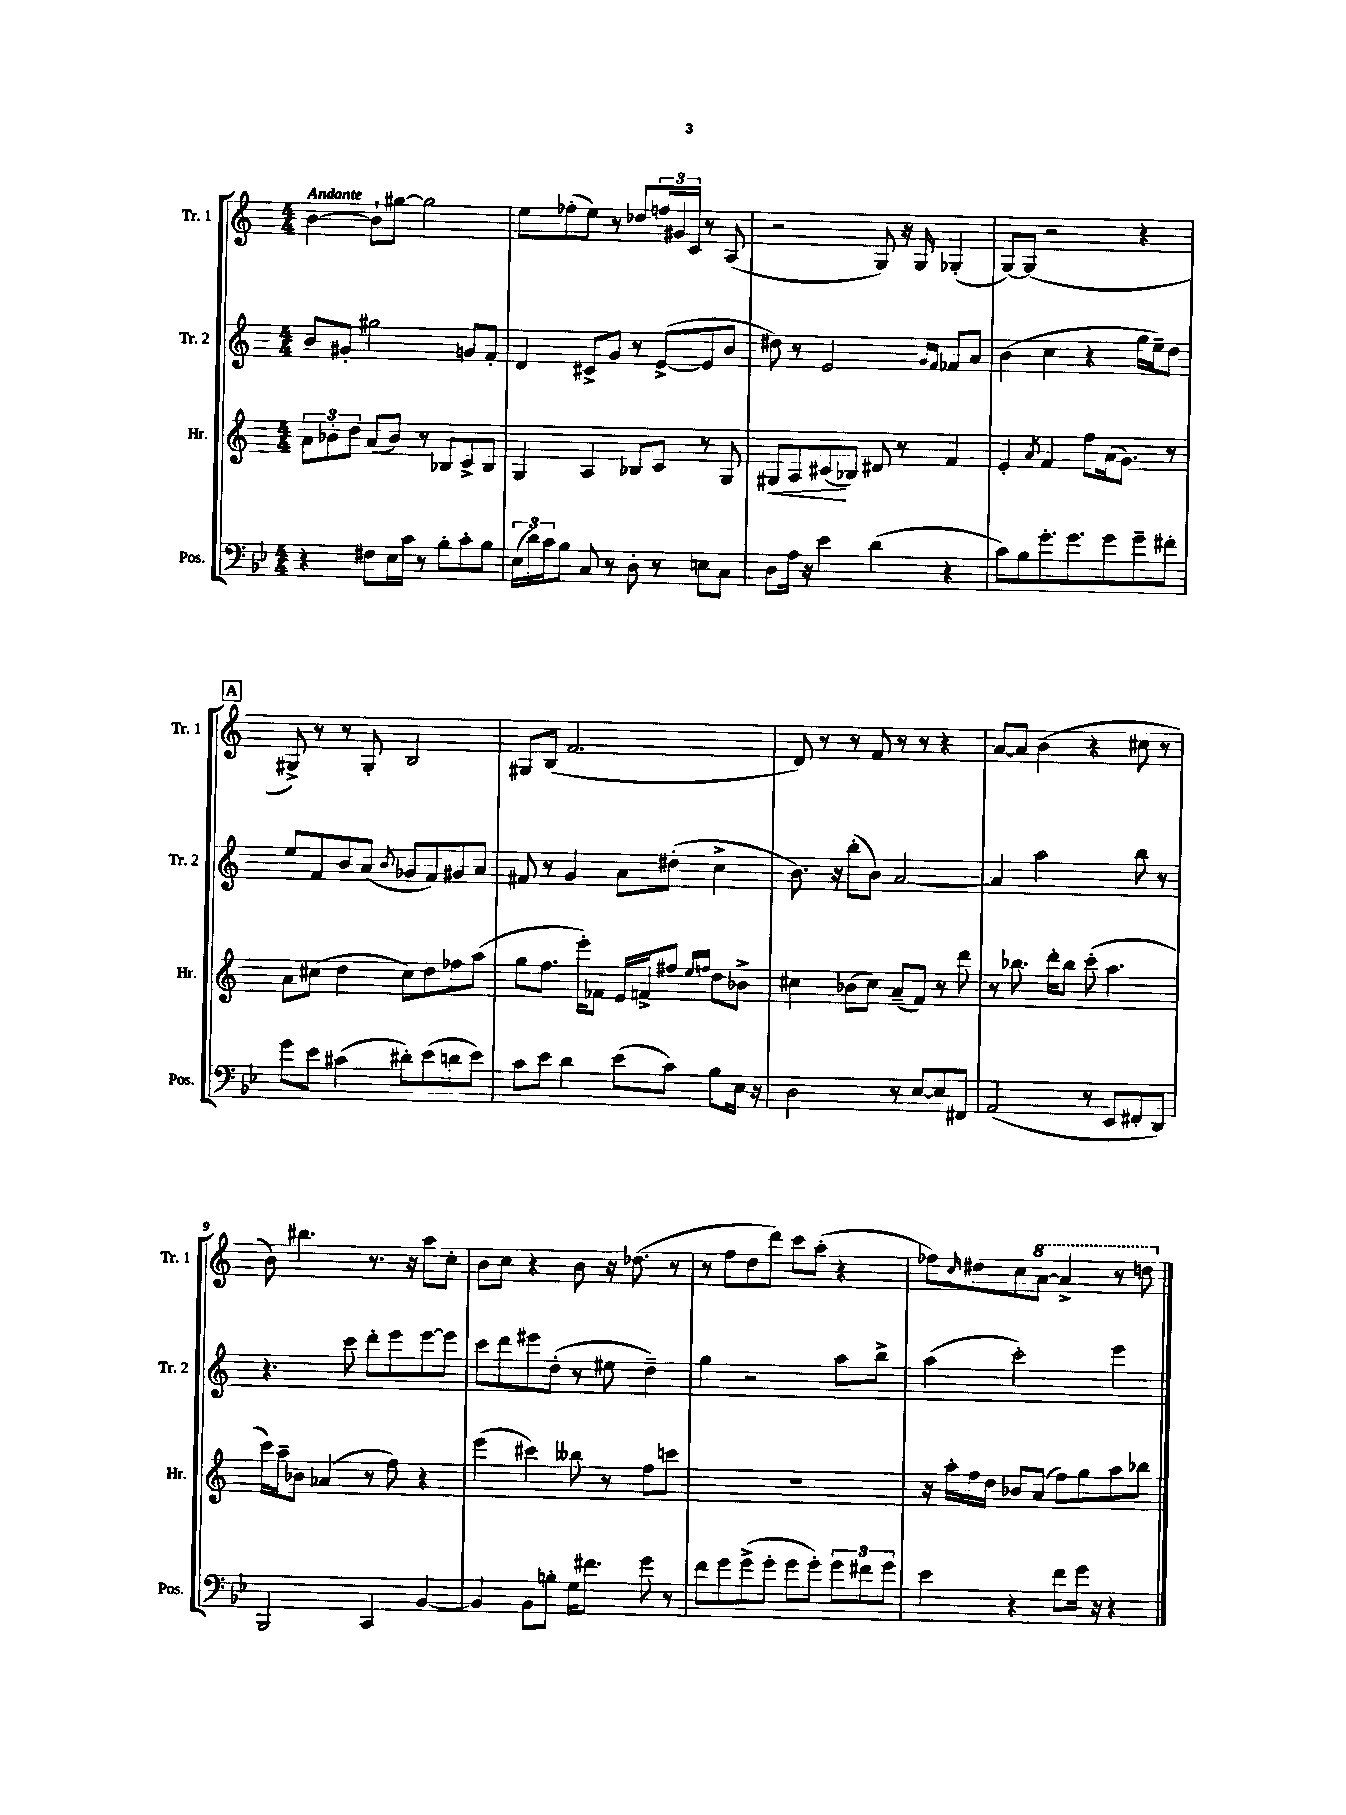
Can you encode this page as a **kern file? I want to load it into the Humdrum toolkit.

**kern	**kern	**kern	**kern
*staff4	*staff3	*staff2	*staff1
*clefF4	*clefG2	*clefG2	*clefG2
*k[b-e-]	*k[]	*k[]	*k[]
*M4/4	*M4/4	*M4/4	*M4/4
4r	12a\L	8b/L	[4b\
.	12b-'\	.	.
.	.	8g#'/J	.
.	12dd\J	.	.
8F#\L	(8a/L	2gg#\	8b`\]L
16E-\L	8b-/J)	.	[8gg#\J
16c\JJ	.	.	.
8r	8r	.	2gg#\]
8B-'\L	8B-/L	.	.
8c'\	8c^/	8g/L	.
8B-\J	8B-/J	8f'/J	.
=	=	=	=
(24E-\LL	4G/	4d/	8ee\L
24d\)	.	.	.
24c\J	.	.	.
8B-\J	.	.	(8ff-'\
8C/	4A/	8c#^/L	8ee\J)
8r	.	8g/J	8r
8D'\	8B-/L	8r	8dd-/L
8r	8c/J	([8e^/L	24ff/L
.	.	.	24g#/
.	.	.	24c/JJ
8E\L	8r	8e/]	8r
8C\J	8G/	8b/J	(8A/
=	=	=	=
8D\L	8G#/L	8dd#\)	2r
16A\Jk	8A/	8r	.
16r	.	.	.
4e-\	(8c#/	2e/	.
.	8B-/J)	.	.
(4d\	8d#/	.	8G/)
.	8r	.	16r
.	.	.	16G/
.	.	16qqg/LL	.
.	.	16qqf/JJ	.
4r	4f/	8f-/L	(4G-'/
.	.	8a/J	.
=	=	=	=
8c\L)	4e'/	(4b\	[8G/L)
8B-\	.	.	(8G/]J
.	8qa/	.	.
8.g'\	4f/	4cc\	2r
8.g\	.	.	.
.	8ff\L	4r	.
8g\	(16a\k	.	.
.	8.g\J)	.	.
8g~\	.	16gg\LL	4r
.	.	16ee~\J)	.
8f#'\J	8r	8dd\J	.
=	=	=	=
8g\L	8a\L	8ee/L	8G#^/)
8e-\J	(8cc#\J	8f/	8r
(4c#\	4dd\	8b/	8r
.	.	(8a/J	8G#'/
.	.	8qb/	.
8d#'\L)	8cc#\L)	8g-/L	2B/
(8e-\	8dd\	8f/)	.
8d\	8ff-\	8g#/	.
8e-\J)	(8aa\J	8a/J	.
=	=	=	=
8c\L	8gg\L	8f#/	8G#/L
8e-\J	8.ff\J	8r	(8B/J
4d\	.	4g/	2.f/
.	16eee'\LK)	.	.
.	8f-\J	.	.
(8e-\L	16e/LL	8a\L	.
.	16f^/J	.	.
8c\J)	8ff#/J	(8dd#'\J	.
.	16qqee/LL	.	.
.	16qqff/JJ	.	.
8B-\L	8dd\L	4cc^\	.
16E-\Jk	8b-^\J	.	.
16r	.	.	.
=	=	=	=
2D\	4cc#\	8.b\)	8d/)
.	.	.	8r
.	.	16r	.
.	(8b-\L	(8bb'\L	8r
.	8cc#\J)	8b\J)	8f/
8r	(8a~/L	[2a/	8r
[8E-/L	8f/J)	.	8r
8E-/]	8r	.	4r
8FF#/J	8ddd\	.	.
=	=	=	=
(2AA/	8r	4a/]	[8a/L
.	8.bb-\	.	8a/]J
.	.	2aa\	(4b\
.	16ddd'\LK	.	.
.	8bb-\J	.	.
8r	(8ccc'\	.	4r
8EE-/L	4.aa\	.	.
8FF#'/	.	8bb\	8cc#\
8DD/J)	.	8r	8r
=	=	=	=
2BBB-/	16ccc\LL)	4.r	8b\)
.	16aa~\J	.	.
.	8b-\J	.	4.bb#\
.	(4a-/	.	.
.	.	8ccc\	.
4CC/	8r	8ddd'\L	8.r
.	8ff\)	8eee\	.
.	.	.	16r
[4BB-/	4r	[8eee\	8aa\L
.	.	8eee\]J	8cc'\J
=	=	=	=
4BB-/]	(4eee\	8ccc\L	8b\L
.	.	8ddd\	8cc\J
8BB-\L	4ccc#\)	8eee#\	4r
8B'\J	.	(8dd'\J	.
16G\LK	8bb--\	8r	8b\
8.f#\J	.	.	.
.	8r	8ee#\	16r
.	.	.	(8.dd-\
8g\	8ff\L	4dd~\)	.
8r	8ccc\J	.	8r
=	=	=	=
8f\L	1r	4gg\	8r
8g\	.	.	8ff\L
(8g^\	.	2r	8dd\
8g'\J	.	.	8ddd\J)
8g\L	.	.	8ccc\L
8g'\J)	.	.	(8aa'\J
12g\L	.	8aa\L	4r
12f#\	.	.	.
.	.	8bb^\J	.
12g\J	.	.	.
=	=	=	=
4e-\	16r	(4aa\	8ff-\L)
.	16aa'\LL	.	.
.	.	.	16qqcc/
.	16ff\	.	8dd#\
.	16dd\JJ	.	.
4r	8b-/L	2ccc'\)	8cc\
.	(8a/J	.	[8aa\J
8f\L	8ff\L)	.	4aa^/]
16g\Jk	8gg\	.	.
16r	.	.	.
4r	8aa\	4eee\	8r
.	8bb-\J	.	8ddd\
==	==	==	==
*-	*-	*-	*-
